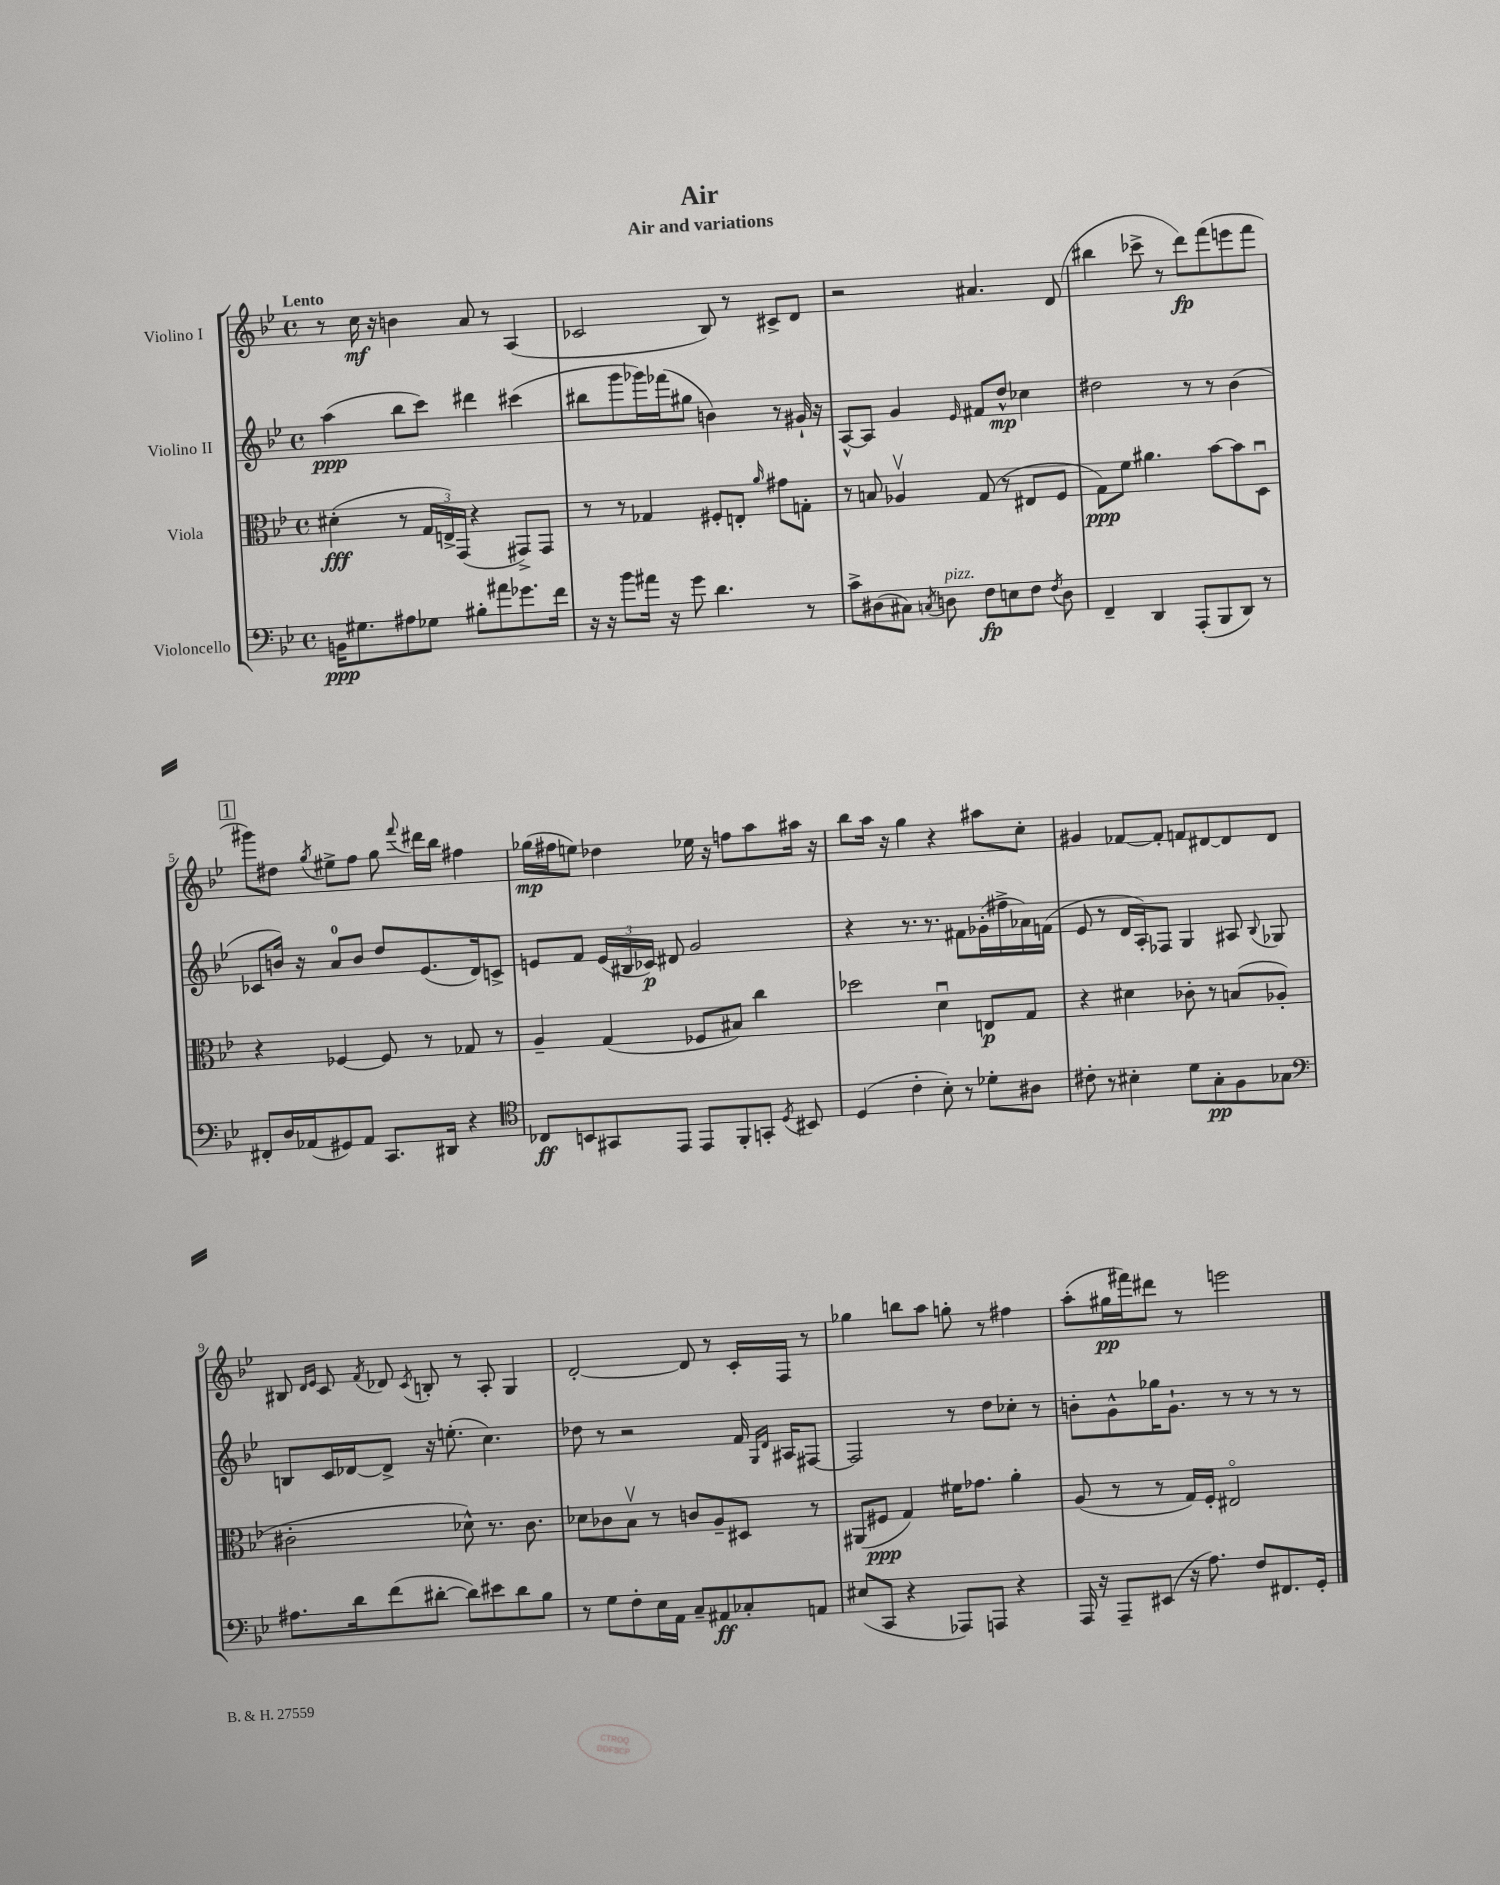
\header { title = "Air" subtitle = "Air and variations" }
<<
\new StaffGroup <<
\new Staff = "s0" \with { instrumentName = "Violino I" } {
    \clef treble \key bes \major \defaultTimeSignature \time 4/4 \tempo "Lento"
    \autoBeamOff r8 c''16\mf r16 b'4 a'8 r8 a4( |
    ces'2 bes8) r8 cis'8[-> d'8] |
    r2 ais'4. d'8( |
    bis''4 ces'''8-> r8 d'''8[\fp) f'''8( e'''8 f'''8] |
    \mark \markup { \box "1" } gis'''8[) dis''8] \acciaccatura { g''8 } eis''8[-> f''8] g''8 \appoggiatura { f'''8 } dis'''16[ bes''16] fis''4 |
    ges''16[\mp( fis''16 e''8]) des''4 ees''16 r16 f''8[ a''8 ais''16] r16 |
    bes''8[ a''16] r16 g''4 r4 ais''8[ c''8]-. |
    gis'4 fes'8[~ fes'8]-. f'8[ dis'8~ dis'8 dis'8] |
    bis8 \grace { d'16[ ees'16] } c'8 \acciaccatura { f'8 } des'8 \acciaccatura { c'8 } b8-. r8 a8-. g4 |
    d'2~-. d'8 r8 c'16[-. f16] r8 |
    ges''4 b''8[ a''8] g''8-. r8 fis''4 |
    a''8[-.( gis''16\pp fis'''16) dis'''8] r8 e'''2 \bar "|." |
}
\new Staff = "s1" \with { instrumentName = "Violino II" } {
    \clef treble \key bes \major \defaultTimeSignature \time 4/4
    \autoBeamOff a''4\ppp( bes''8[ c'''8]) dis'''4 cis'''4( |
    bis''8[ g'''8 ges'''16) fes'''16( gis''8] b'4) r8 gis'16-! r16 |
    a8[~-^ a8] g'4 \grace { ees'16 } fis'8[ d''8]-^\mp ces''4 |
    dis''2 r8 r8 bes'4( |
    \mark \markup { \box "1" } ces'8[ b'16]) r16 a'8[-0 b'8] d''8[ ees'8.( d'16) c'8]-> |
    e'8[ f'8] \tuplet 3/2 { e'16[( bis16 ces'16]\p) } dis'8 g'2 |
    r4 r8. r8. fis'8[ ges'16-.( fis''16-> aes'16) f'16]( |
    ees'8 r8 d'16[ a16-.) fes8] g4 ais8 \appoggiatura { bes8 } ges8 |
    b8[ c'16 des'16~ des'8]-> r16 e''8.-.( c''4.) |
    des''8 r8 r2 f'16 \grace { g16[ d'16] } ais16[ fis8]~ |
    fis2 r8 d''8[ ces''8]-. r8 |
    b'8[-. g'8-^ ges''16 g'8.]-! r8 r8 r8 r8 \bar "|." |
}
\new Staff = "s2" \with { instrumentName = "Viola" } {
    \clef alto \key bes \major \defaultTimeSignature \time 4/4
    \autoBeamOff dis'4-.\fff( r8 \tuplet 3/2 { g16[ e16->) g,16]( } r4 gis,8[->) gis,8] |
    r8 r8 ges4 fis8[-. e8]-. \grace { a'16 } gis'8[ g8]-. |
    r8 b8 aes4\upbow g8( r8 eis8[ f8] |
    g8[\ppp) f'8] ais'4. bes'8[~ bes'8 d8]\downbow |
    \mark \markup { \box "1" } r4 fes4~ fes8 r8 ges8 r8 |
    a4-- g4( fes8[ bis8]) c''4 |
    des''2 d'4\downbow e8[\p g8] |
    r4 dis'4 ces'8-. r8 b8[( aes8]-. |
    cis'2-. des'8-^) r8. cis'8. |
    des'8[ ces'8 bes8]\upbow r8 c'8[ a8-- dis8] r8 |
    ais,8[( fis8]\ppp g4) fis'16[ ges'8.] a'4-. |
    a8( r8 r8 g16[) f16]-. eis2\flageolet \bar "|." |
}
\new Staff = "s3" \with { instrumentName = "Violoncello" } {
    \clef bass \key bes \major \defaultTimeSignature \time 4/4
    \autoBeamOff b,16[\ppp gis8. ais8 ges8] bis8[-. ais'8 ges'8. f'16] |
    r16 r16 bes'8[ ais'16] r16 g'8 d'4. r8 |
    c'8[-> dis8( cis8]) \acciaccatura { c8 } d8^\markup { \italic "pizz." } f8[\fp e8 f8] \acciaccatura { f8 } d8 |
    f,4-- d,4 a,,8[-.( bes,,8 d,8]) r8 |
    \mark \markup { \box "1" } fis,8[-. d16 aes,16( gis,8) aes,8] c,8.[ dis,16] r4 |
    \clef tenor ces8[\ff b,8 gis,8 ees,8] ees,8[ f,8-. g,8]-. \acciaccatura { d8 } bis,8 |
    d4( c'4-. bes8-.) r8 des'8[-. ais8] |
    cis'8-. r8 bis4-. d'8[ g8-.\pp f8 ges8] |
    \clef bass ais8.[ d'16 f'8( dis'8]~-. dis'8[) eis'8 dis'8 bes8] |
    r8 g8[ f8-. ees16 a,16] c8[-- ais,8\ff ces8-. a,8] |
    eis8[( c,8] r4 aes,,8[) a,,8] r4 |
    a,,16 r16 a,,8[-- eis,8]( r16 a8.) f8[ fis,8. g,16]-. \bar "|." |
}
>>
>>
